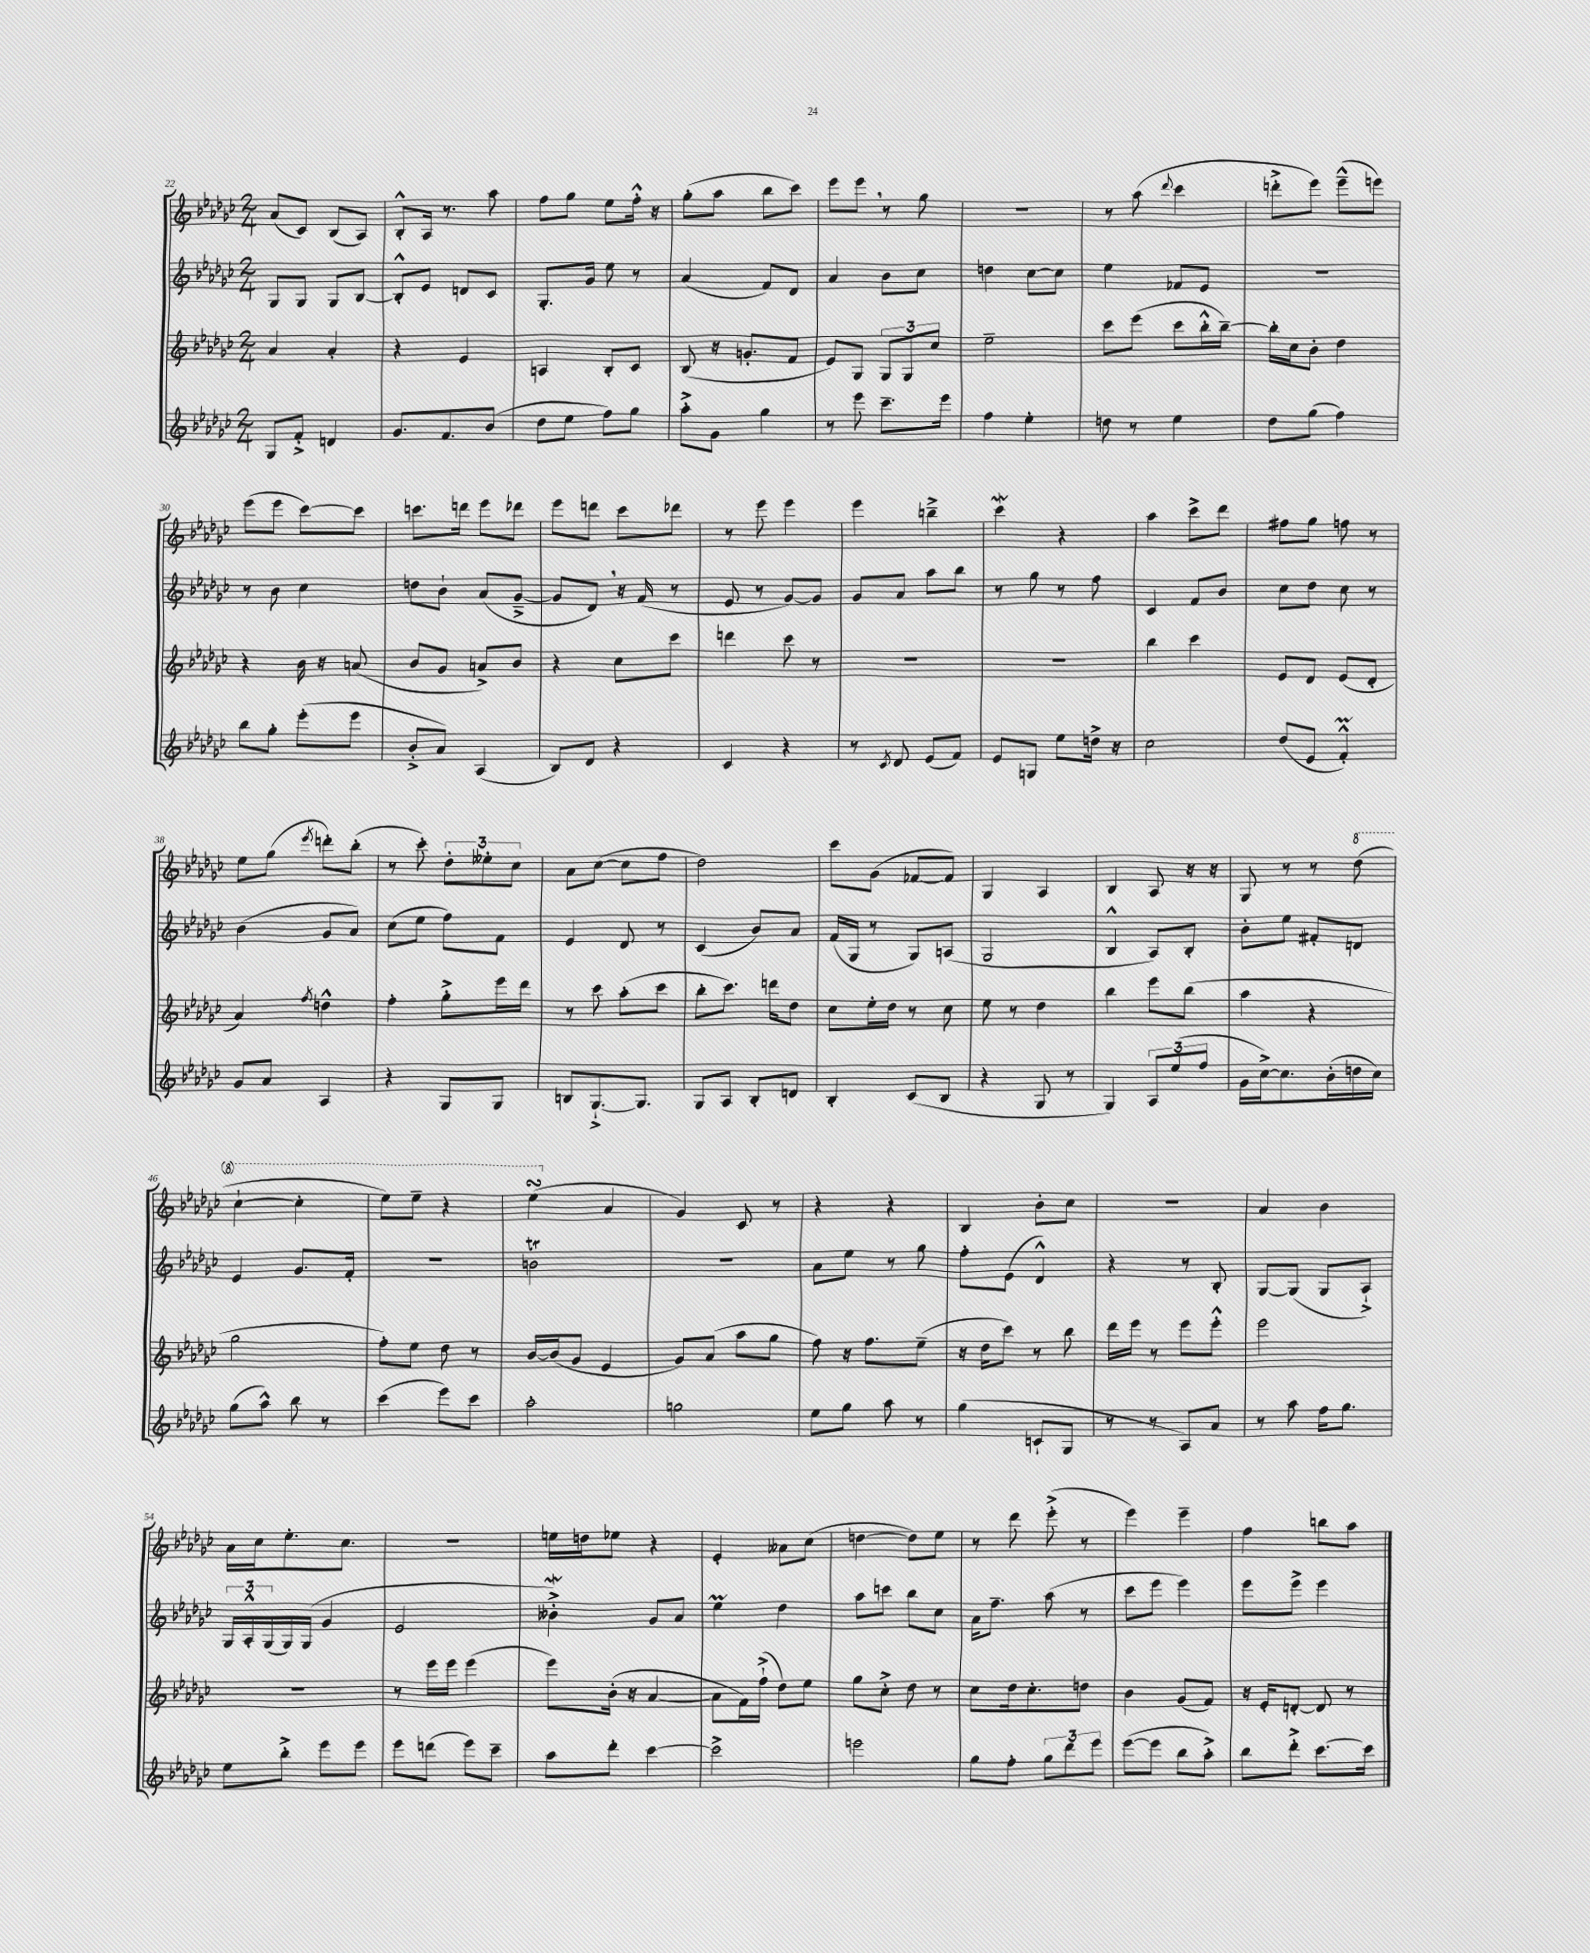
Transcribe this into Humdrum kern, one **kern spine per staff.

**kern	**kern	**kern	**kern
*staff4	*staff3	*staff2	*staff1
*clefG2	*clefG2	*clefG2	*clefG2
*k[b-e-a-d-g-c-]	*k[b-e-a-d-g-c-]	*k[b-e-a-d-g-c-]	*k[b-e-a-d-g-c-]
*M2/4	*M2/4	*M2/4	*M2/4
8G-	4a-	8G-	(8a-
8f'^	.	8G-	8c-)
4d	4a-'	8G-	(8B-
.	.	[8B-	8A-)
=	=	=	=
8.g-	4r	8B-'^^]	8B-'^^
.	.	8e-	16A-
8.f	.	.	8.r
.	4e-	8d	.
(8b-	.	8c-	8aa-
=	=	=	=
8dd-	4A	8.G-'	8ff
8ee-	.	.	8gg-
.	.	16g-	.
8ff)	8B-'	8ee-	8ee-
8gg-	8c-	8r	16ff'^^
.	.	.	16r
=	=	=	=
8aa-'^	(8B-	(4a-	(8gg-'
8g-	16r	.	8aa-
.	8.g'	.	.
4gg-	.	8f)	8bb-
.	8f	8d-	8ccc-)
=	=	=	=
8r	8e-)	4a-	8eee-
8eee-	8G-	.	8eee-
8.ccc-~	12G-	8b-	8r
.	12G-	.	.
.	.	8cc-	8gg-
.	12cc-	.	.
16eee-	.	.	.
=	=	=	=
4ff	2ee-~	4dd	2r
4ee-'	.	[8cc-	.
.	.	8cc-]	.
=	=	=	=
8dd	8ccc-	4ee-	8r
8r	(8eee-	.	(8aa-
.	.	.	8qqddd-
4ee-	8ccc-	8f-	4ccc-
.	16bb-'^^	8e-	.
.	[16bb-~)	.	.
=	=	=	=
8dd-	16bb-']	2r	8ddd'^
.	16cc-	.	.
(8gg-	8b-'	.	8eee-)
4ff)	4dd-	.	(8eee-~^^
.	.	.	8eee)
=	=	=	=
8bb-	4r	8r	(8eee-
8gg-'	.	8b-	8eee-
(8eee-'	16b-	4cc-	[8ccc-)
.	16r	.	.
8eee-	(8a	.	8ccc-]
=	=	=	=
8b-'^	8b-	8dd	8.ccc
8a-)	8g-	8b-`	.
.	.	.	16ddd
(4A-	8a^)	(8a-	8eee-
.	8b-	[8g-~^	8ddd-
=	=	=	=
8B-)	4r	8g-]	8eee-
8d-	.	8d-)	8ddd
4r	8cc-	16r	8ccc-
.	.	(16f	.
.	8ccc-	8r	8ddd-
=	=	=	=
4c-	4ddd	8e-	8r
.	.	8r	8eee-
4r	8ccc-	[8g-)	4eee-
.	8r	8g-]	.
=	=	=	=
8r	2r	8g-	4eee-
8qc-	.	.	.
8d-	.	8a-	.
(8e-	.	8aa-	4bb~^
8f)	.	8bb-	.
=	=	=	=
8e-	2r	8r	4ccc-
8G	.	8gg-	.
8ee-	.	8r	4r
16dd^	.	8ff	.
16r	.	.	.
=	=	=	=
2cc-	4bb-	4c-	4aa-
.	4ccc-	8f	8ccc-^
.	.	8b-	8ddd-
=	=	=	=
(8dd-	8e-	8cc-	8ff#
8e-	8d-	8dd-	8gg-
4f'^^)	(8e-	8cc-	8ff
.	8d-'	8r	8r
=	=	=	=
8g-	4a-)	(4b-	8ee-
8a-	.	.	(8gg-
.	8qff	.	8qeee-
4A-	4dd^^	8g-	8ddd')
.	.	8a-)	(8bb-'
=	=	=	=
4r	4ff'	(8cc-	8r
.	.	8ee-	8ccc-')
8G-	8gg-'^	8ff)	12dd-'
.	.	.	12ee--'
8G-	16eee-	8f	.
.	.	.	12cc-
.	16ddd-	.	.
=	=	=	=
8B	8r	4e-	8a-
[8.G-`^	8ccc-	.	([8cc-
.	(8aa-'	8d-	8cc-]
8.G-]	.	.	.
.	8ccc-	8r	8ff
=	=	=	=
8G-	8bb-'	(4c-	2dd-)
8A-	8.ccc-)	.	.
8B-'	.	8b-)	.
.	16ddd	.	.
8d	8dd-	8a-	.
=	=	=	=
4B-'	8cc-	(16f	8ccc-
.	.	16G-	.
.	16ee-'	8r	(8g-
.	16dd-	.	.
(8c-	8r	8G-)	[8f-
8B-	8cc-	(8A	8f-])
=	=	=	=
4r	8ee-	2G-	4G-
.	8r	.	.
8G-	4dd-	.	4A-
8r	.	.	.
=	=	=	=
4G-)	4bb-	4B-^^	4B-
12A-	8eee-	8A-)	8A-
(12ee-	.	.	.
.	(8bb-	8B-'	16r
12ff	.	.	.
.	.	.	16r
=	=	=	=
16g-	4aa-	8b-'	8G-
[16cc-^)	.	.	.
8.cc-]	.	8ee-	8r
.	4r	8f#'	8r
(16b-'	.	.	.
16dd	.	8d	(8ddd-
16cc-)	.	.	.
=	=	=	=
(8gg-	2gg-	4e-	[4ccc-`
8aa-^^)	.	.	.
8bb-	.	8.g-	4ccc-']
8r	.	.	.
.	.	16f'	.
=	=	=	=
(4ccc-	8ff')	2r	8eee-)
.	8ee-	.	8eee-~
8eee-)	8dd-	.	4r
8ccc-	8r	.	.
=	=	=	=
2aa-'	[16b-	2b	(4eee-
.	(16b-]	.	.
.	8g-	.	.
.	4e-	.	4a-
=	=	=	=
2gg	8g-)	2r	4g-)
.	(8a-	.	.
.	8aa-	.	8c-
.	8gg-	.	8r
=	=	=	=
8ee-	8ff)	8a-	4r
8gg-	16r	8ee-	.
.	8.ff	.	.
8aa-	.	8r	4r
8r	(8ee-~	8gg-	.
=	=	=	=
(4gg-	16r	8ff'	4B-
.	16dd-	.	.
.	8ccc-)	(8e-	.
8c`	8r	4d-^^)	8b-'
8G-	8bb-	.	8cc-
=	=	=	=
8r	16ddd-	4r	2r
.	16eee-	.	.
8r	8r	.	.
8A-)	8eee-	8r	.
8a-	8eee-'^^	8B-'	.
=	=	=	=
8r	2eee-	[8G-	4a-
8aa-	.	(8G-]	.
16ff	.	8G-	4b-
8.gg-	.	.	.
.	.	8A-`^)	.
=	=	=	=
8ee-	2r	24G-	16a-
.	.	24A-'^^	.
.	.	.	16cc-
.	.	(24G-	.
8bb-'^	.	16G-)	8.ee-'
.	.	(16G-	.
8eee-	.	4g-	.
.	.	.	8.cc-
8eee-	.	.	.
=	=	=	=
8eee-	8r	2e-	2r
(8ddd	16eee-	.	.
.	16eee-	.	.
8eee-)	(4eee-	.	.
8ccc-~	.	.	.
=	=	=	=
8aa-	8eee-)	4b--'^)	16ee
.	.	.	16dd
8ddd-'	(16b-'	.	8ee-
.	16r	.	.
[4ccc-	[4a-	8g-	4r
.	.	8a-	.
=	=	=	=
2ccc-^]	8a-]	4ee-	4e-'
.	16f)	.	.
.	(16ff`^	.	.
.	8dd-)	4dd-	8a--
.	8ee-	.	(8cc-
=	=	=	=
2eee	8gg-	8aa-	[4dd
.	8cc-'^	8ccc	.
.	8dd-	8bb-	8dd])
.	8r	8cc-	8ee-
=	=	=	=
8gg-	8cc-	16a-	8r
.	.	8.ff~	.
8ff'	16dd-	.	8ddd-
.	8.cc-'	.	.
12gg-	.	(8aa-	(8eee-'^
12ddd-	.	.	.
.	8dd	8r	8r
12eee-	.	.	.
=	=	=	=
([8eee-	4b-	8ccc-	4eee-)
8eee-]	.	8eee-	.
8bb-	(8g-	4eee-)	4eee-~
8aa-'^)	8f)	.	.
=	=	=	=
8bb-	16r	8eee-	4ff
.	16e-'	.	.
8ddd-'^	[8d'	8eee-^	.
[8.ccc-	8d]	4eee-	8bb
.	8r	.	8aa-
16ccc-]	.	.	.
==	==	==	==
*-	*-	*-	*-
